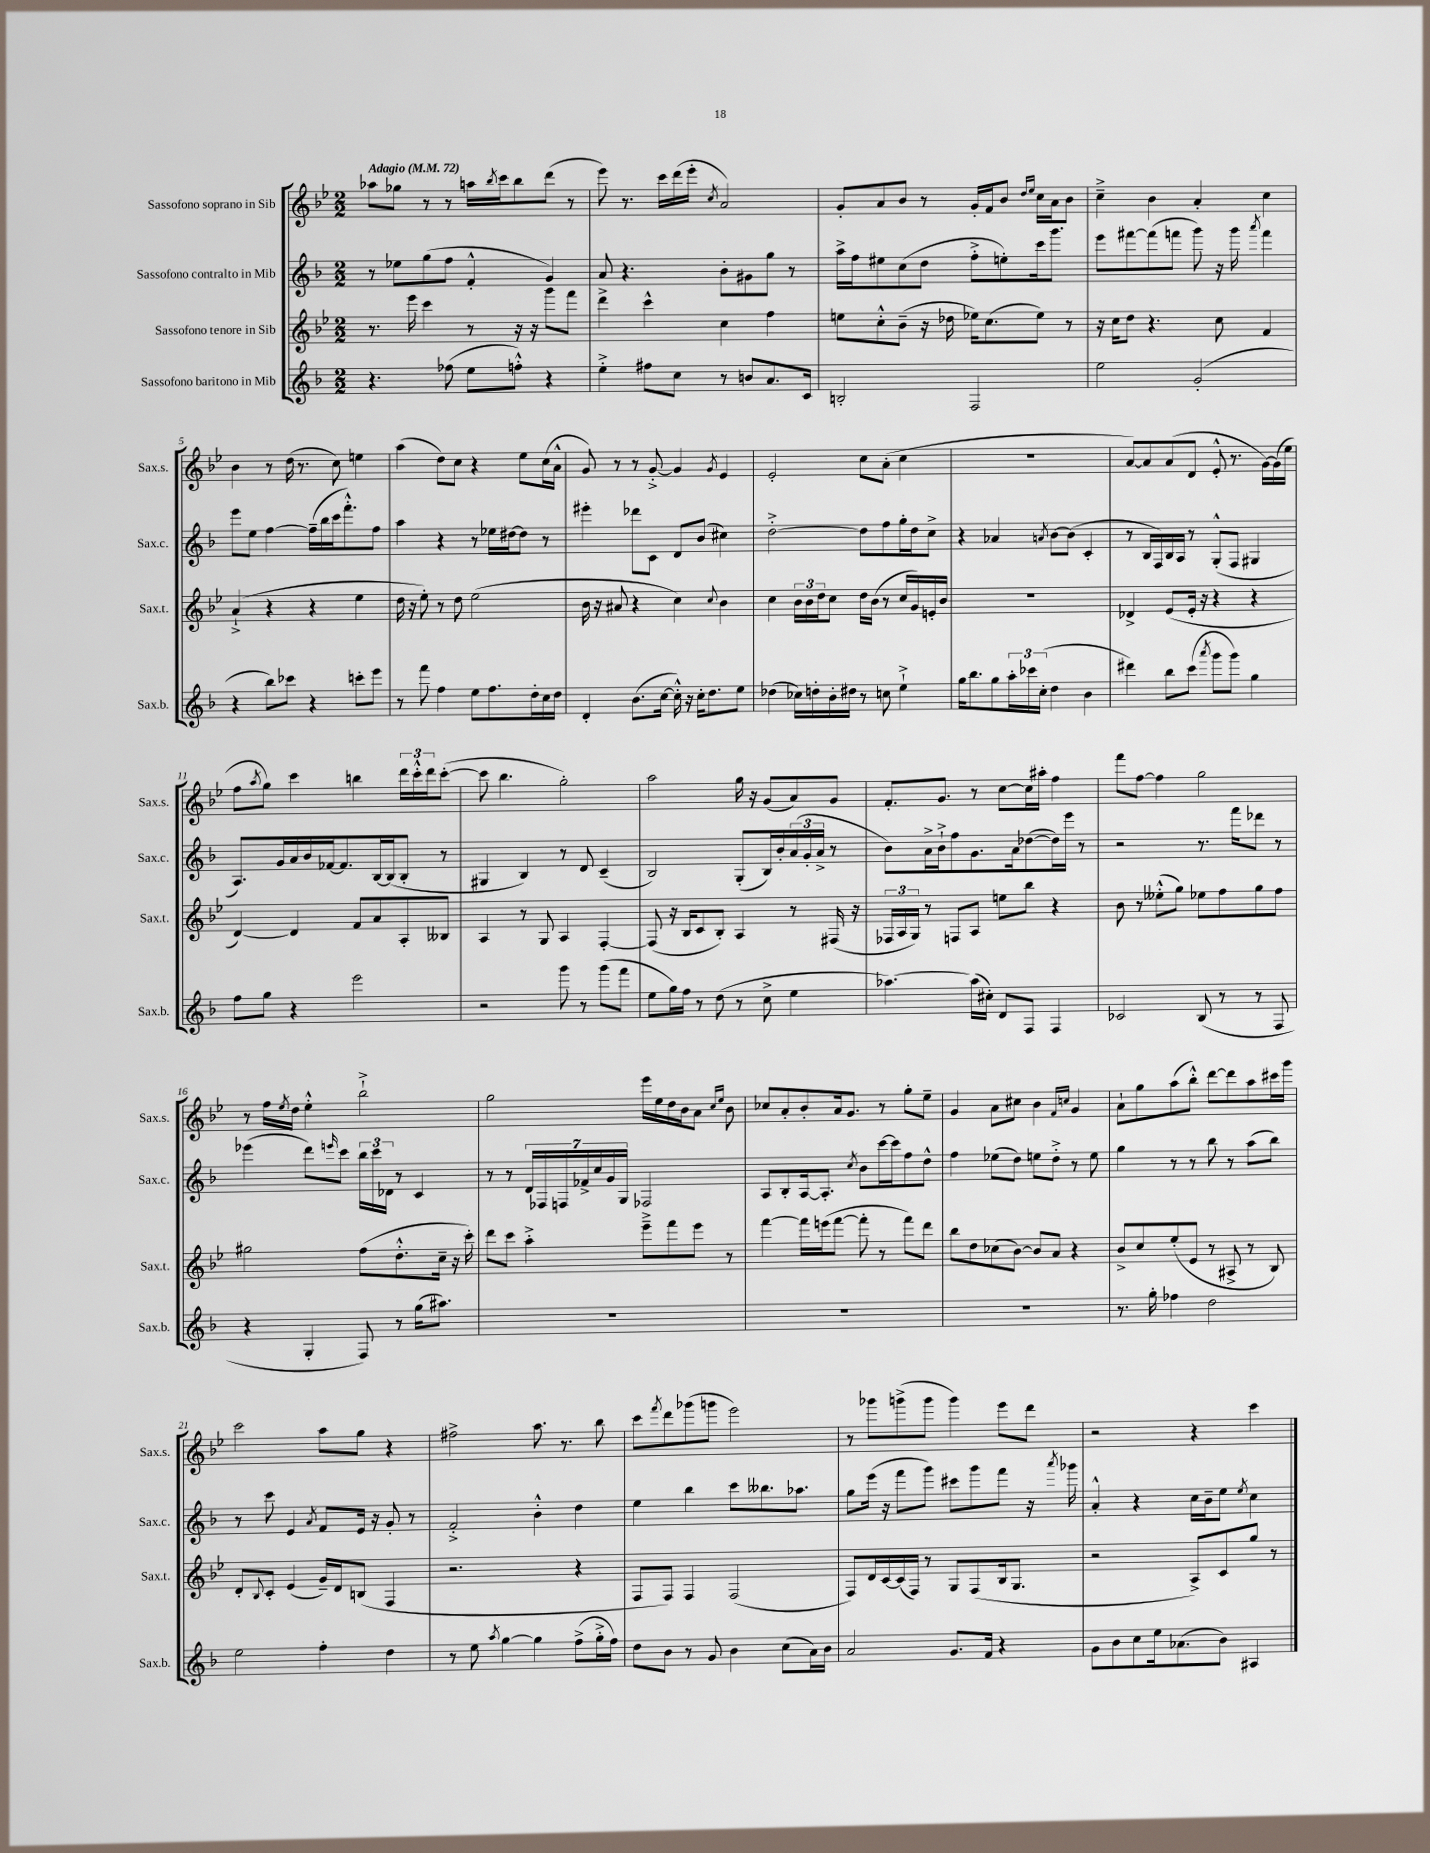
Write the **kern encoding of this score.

**kern	**kern	**kern	**kern
*staff4	*staff3	*staff2	*staff1
*clefG2	*clefG2	*clefG2	*clefG2
*k[b-]	*k[b-e-]	*k[b-]	*k[b-e-]
*M2/2	*M2/2	*M2/2	*M2/2
*MM72	*MM72	*MM72	*MM72
4.r	8.r	8r	8aa-
.	.	8ee-	8gg-
.	16eee-	.	.
.	4ccc	(8gg	8r
(8ff-	.	8ff	8r
8ee	8r	4f'^^	16aa
.	.	.	8qbb-
.	.	.	16ccc
8ff'^^)	16r	.	8bb-
.	16r	.	.
4r	8ggg	4g)	(8ddd
.	8fff	.	8r
=	=	=	=
4ee'^	4ddd^	8a	8eee-)
.	.	4.r	8.r
8ff#	4ccc^^	.	.
.	.	.	16ccc
8cc	.	.	(16ddd
.	.	.	16eee-'
.	.	.	8qcc
8r	4cc	8b-'	2a)
8b	.	8g#	.
8.a	4ff	8gg	.
.	.	8r	.
16c	.	.	.
=	=	=	=
2B'	8ee	16aa^	8g'
.	.	16ff	.
.	8cc'^^	8ee#	8a
.	(8b-~	(8cc	8b-
.	16r	8dd	8r
.	16dd-	.	.
2F	16ee-)	8ff'^	16g'
.	(8.cc	.	16f
.	.	8ee')	8b-
.	.	.	16qqdd
.	.	.	16qqee-
.	8ee-)	16ccc	16cc
.	.	8.ggg	16a
.	8r	.	8b-
=	=	=	=
2ee	16r	8eee	4cc~^
.	16cc	.	.
.	8dd	[8fff#	.
.	4.r	(8fff#]	4b-
.	.	8fff	.
(2g'	.	8ggg)	4a'
.	8cc	16r	.
.	.	16ggg	.
.	.	8qaaa	.
.	4f	4fff	4cc
=	=	=	=
4r	(4a`^	8eee	4b-
.	.	8ee	.
8bb-)	4r	[4ff	8r
8ccc-	.	.	(16dd
.	.	.	8.r
4r	4r	(16ff~]	.
.	.	16bb-	.
.	.	16ccc	8cc)
.	.	8.fff'^^)	.
8ccc'	4ee-	.	4ee
8eee	.	8ff	.
=	=	=	=
8r	16dd	4aa	(4aa
.	16r	.	.
8fff	8ee-')	.	.
4ff	8r	4r	8dd)
.	8dd	.	8cc
8ee	(2ee-	8r	4r
8.ff	.	16ee-	.
.	.	[16dd#	.
.	.	8dd#]	8ee-
16dd'	.	.	.
16cc	.	8r	(16cc
16dd	.	.	16a^^
=	=	=	=
4d'	16b-	4eee#'	8g)
.	16r	.	.
.	8a#	.	8r
(8.b-	4r	8ddd-	8r
.	.	8c	[8g'^
[16cc	.	.	.
16cc'^^])	4cc)	8d	4g]
16r	.	.	.
16cc'	.	(8b-	.
8.dd	.	.	.
.	8qqcc	.	8qg
.	4b-	4cc#)	4e-
8ee	.	.	.
=	=	=	=
(4dd-	4cc	[2dd'^	2e-'
16cc-)	24b-	.	.
.	24b-	.	.
16dd'	.	.	.
.	24dd	.	.
16b-'	8cc	.	.
16dd#	.	.	.
8r	16dd	8dd]	8cc
.	(16b-	.	.
8cc	8r	8ff	(8a'
4ee`^	16cc	16gg'	4cc
.	16g)	16dd	.
.	16e'	8cc^	.
.	16b-	.	.
=	=	=	=
16gg	1r	4r	1r
8.bb-	.	.	.
8gg	.	4a-	.
24aa'	.	.	.
24ccc-	.	.	.
(24cc'	.	.	.
.	.	8qa	.
4dd	.	[8b-	.
.	.	(8b-]	.
4b-	.	4c'	.
=	=	=	=
4ddd#)	4d-^	8r	[8a)
.	.	16B-	8a]
.	.	16F)	.
8bb-	(8e-	16B-	(8a
.	.	16A	.
(8ccc	16e-'	8r	8d
.	16r	.	.
8qaaa	.	.	.
8ggg	4r	(8G'^^	8e-'^^
8ggg)	.	8F	8.r
4gg	4r	4G#	.
.	.	.	[16g)
.	.	.	(16g]
.	.	.	16ee-
=	=	=	=
8ff	[4d)	8.A)	8ff
.	.	.	8qaa
8gg	.	.	8gg)
.	.	16g	.
4r	4d]	16a	4ccc
.	.	16b-	.
.	.	[16f-	.
.	.	8.f-]	.
2eee	8f	.	4bb
.	8a	[16B-	.
.	.	(16B-]	.
.	8A'	8B-'	24ddd
.	.	.	24ccc'^^
.	.	.	24ddd
.	8B--	8r	([8ccc'
=	=	=	=
2r	4A	4G#	8ccc]
.	.	.	4.bb-
.	8r	4B-)	.
.	8G	.	.
8ggg	4A	8r	2gg')
8r	.	8d	.
(8ggg	[4F'	(4c~	.
8fff	.	.	.
=	=	=	=
8ee	(8F]	2B-)	2aa
16gg)	16r	.	.
16ff	16B-	.	.
8r	8c	.	.
(8dd	8B-')	.	.
8r	4A	(8G'	16gg
.	.	.	16r
8cc^	.	16B-)	(8g
.	.	16b-'	.
4ee	8r	(24a	8a)
.	.	24g'	.
.	.	24a^	.
.	(16F#	8r	8g
.	16r	.	.
=	=	=	=
[4.aa-)	24F-	8b-)	8.f'
.	24A	.	.
.	24G)	.	.
.	8r	16a^	.
.	.	16b-`^	8.g
.	8F	8ff	.
(16aa-]	8A	8.g	8r
16cc#')	.	.	.
8d	8ee	.	[8cc
.	.	16a	.
8F	8bb-	([8dd-	16cc]
.	.	.	16aa#'
4F	4r	16dd-])	4ff
.	.	16eee	.
.	.	8r	.
=	=	=	=
2c-	8b-	2r	8fff
.	8r	.	[8ff
.	(8ee--'^^	.	4ff]
.	8gg)	.	.
(8B-	8ee-	8.r	2gg
8r	8ff	.	.
.	.	16fff	.
8r	8gg	8ddd-	.
8F	8ff	8r	.
=	=	=	=
4r	2gg#	(4eee-	8r
.	.	.	16ff
.	.	.	8qee-
.	.	.	16dd
4G'	.	8ddd)	4ee-'^^
.	.	16qqeee	.
.	.	8ccc	.
8F)	(8ff	24bb-	2bb-`^
.	.	24ccc	.
.	.	24d-	.
8r	8.dd'^^	8r	.
(16gg	.	4c	.
8.aa#)	16cc~	.	.
.	16r	.	.
.	16ccc')	.	.
=	=	=	=
1r	8ddd	8r	2gg
.	8ccc	8r	.
.	4aa'^	28d	.
.	.	28F-	.
.	.	28F	.
.	.	28f-^	.
.	.	28cc	.
.	.	28g	.
.	.	28G	.
.	8eee-~^	2F-	16eee-
.	.	.	16ee-
.	8fff	.	16dd
.	.	.	16b-
.	8eee-	.	8a
.	.	.	16qqcc
.	.	.	16qqee-
.	8r	.	8b-
=	=	=	=
1r	[4fff	8A	8cc-
.	.	8B-'	8a'
.	16fff]	[16A	8b-'
.	(16eee	8.A']	.
.	[8fff	.	16a
.	.	.	8.g
.	.	8qcc	.
.	8fff']	8b-	.
.	8r	[16ccc	8r
.	.	16ccc]	.
.	8fff)	8ff	8gg'
.	8ddd	8dd^^	8ee-~
=	=	=	=
1r	8bb-	4ff	4g
.	8dd	.	.
.	(8cc-	(8ee-	8a
.	[8b-)	8dd)	8cc#
.	8b-]	8ee	4b-
.	8a	8dd'^	.
.	.	.	16qqf
.	.	.	16qqcc
.	4r	8r	4g
.	.	8ee	.
=	=	=	=
8.r	8b-^	4gg	8a`
.	8cc	.	8gg
16gg'	.	.	.
4ff-	(8ee-'	8r	(8aa
.	8e-	8r	8bb-'^^)
2dd	8r	8bb-	[8ddd
.	8A#^	8r	8ddd]
.	8r	(8aa	8aa
.	8B-)	8bb-)	16ccc#
.	.	.	16ggg
=	=	=	=
2ee	8d'	8r	2ccc
.	8qqB-	.	.
.	8c'	8ccc	.
.	(4e-	4e	.
.	.	8qa	.
4ff'	16g~)	8f	8aa
.	16d	.	.
.	(8B	16e	8gg
.	.	16r	.
4dd	4F	8g'	4r
.	.	8r	.
=	=	=	=
8r	2.r	2f'^	2ff#^
8ee	.	.	.
8qaa	.	.	.
[4gg	.	.	.
4gg]	.	4b-'^^	8.aa
.	.	.	8.r
(8ff^	4r	4dd	.
16gg'^	.	.	8bb-
16ff)	.	.	.
=	=	=	=
8dd	8F	4ee	8ccc
.	.	.	8qfff
8b-	8F)	.	8ddd
8r	4F	4bb-	(8ggg-
8g	.	.	8ggg
4b-	(2F	8ccc	2eee-)
.	.	8.bb--	.
(8cc	.	.	.
.	.	8.aa-	.
16a)	.	.	.
16b-	.	.	.
=	=	=	=
2a	8F)	8gg	8r
.	16d	(16eee	8ggg-
.	[16c	16r	.
.	(16c]	8fff	(8ggg^
.	16F)	.	.
.	8r	8ggg)	8ggg
8.g	8G	8ccc#	4ggg)
.	(8F	8ggg	.
16f	.	.	.
4r	16B-	8fff	8eee-
.	8.G	.	.
.	.	16r	8ddd
.	.	8qaaa	.
.	.	16ggg-	.
=	=	=	=
8g	2r	4a'^^	2r
8b-	.	.	.
8cc	.	4r	.
16ee	.	.	.
(8.a-	.	.	.
.	8A^)	16cc	4r
.	.	16b-~	.
8b-)	8c	8ee	.
.	.	8qee	.
4A#	8gg	4cc	4ccc
.	8r	.	.
==	==	==	==
*-	*-	*-	*-
